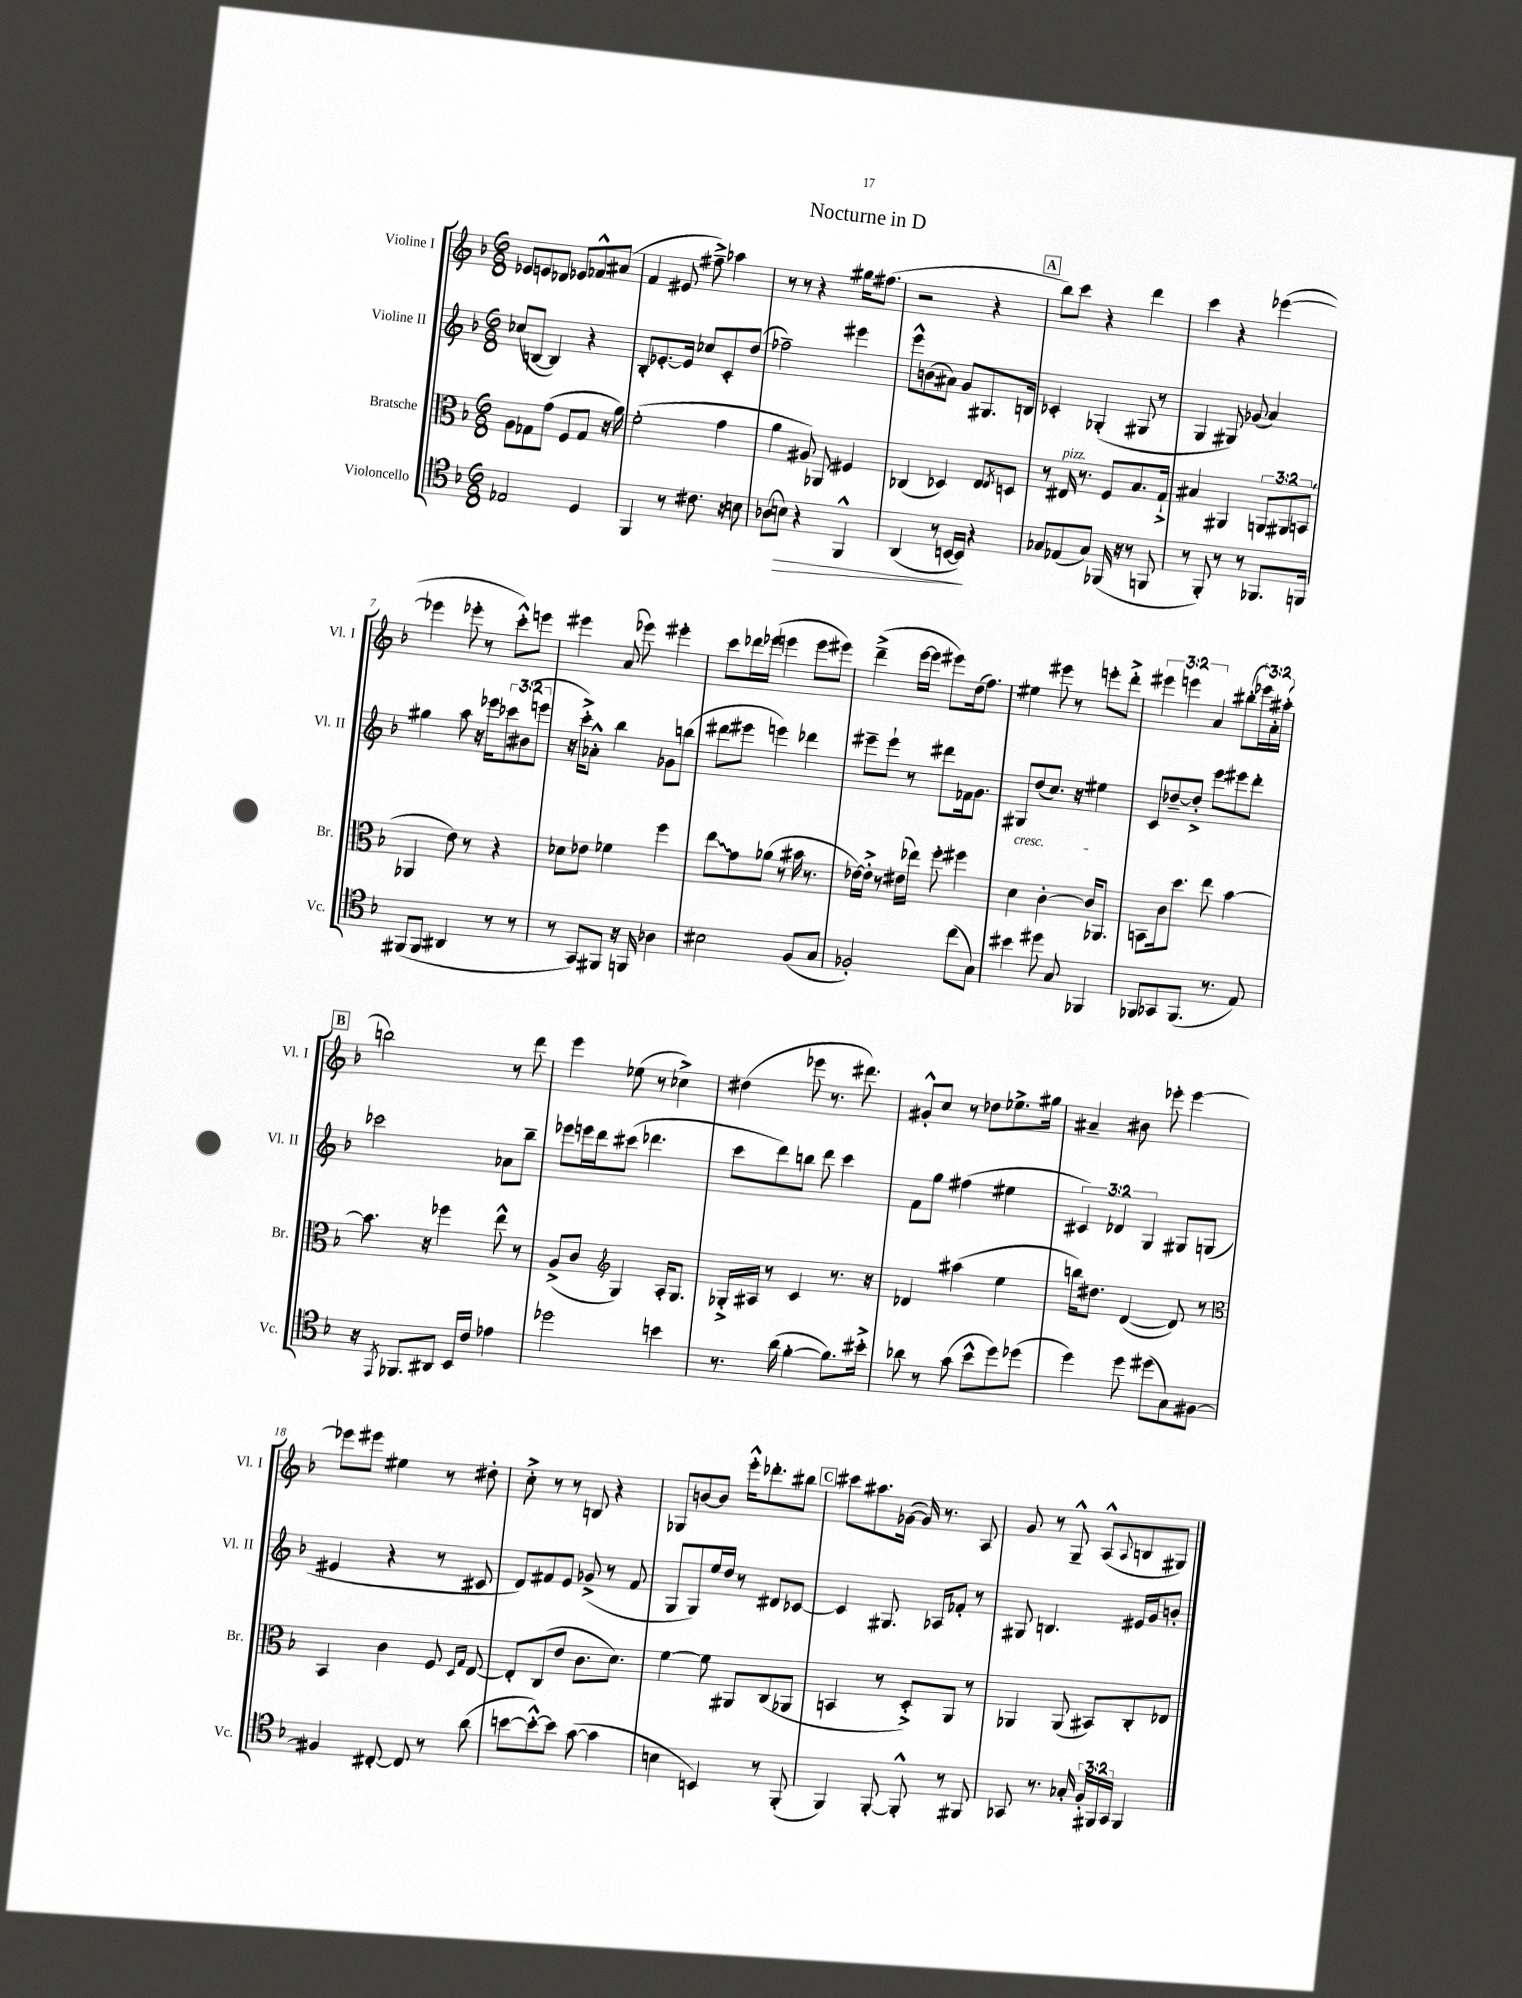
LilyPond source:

\header { title = "Nocturne in D" }
<<
\new StaffGroup <<
\new Staff = "s0" \with { instrumentName = "Violine I" shortInstrumentName = "Vl. I" } {
    \clef treble \key f \major \numericTimeSignature \time 6/8 \override Staff.TupletNumber.text = #tuplet-number::calc-fraction-text
    ees'8 e'8 des'8 ees'8 fes'8-^ ais'8( |
    f'4 eis'8 fis''8--->) aes''4 |
    r8 r8 r4 gis''16 fis''8.( |
    r2 r4 |
    \mark \markup { \box "A" } bes''8) c'''8 r4 d'''4 |
    c'''4 r4 ees'''4~( |
    ees'''4 ees'''8-. r8 c'''8-.-^) e'''8 |
    eis'''4 a'8( ees'''8) eis'''4-. |
    c'''8 des'''16 ees'''16( e'''4 e'''8 eis'''8) |
    d'''4--->( e'''16~ e'''16 eis'''8) d''16( f''8.) |
    eis''4 eis'''8 r8 e'''8-. d'''8-.-> |
    \tuplet 3/2 { eis'''4 e'''4 a'4 } bis''8-.( \tuplet 3/2 { ees'''16) a'16-. ais''16-.( } |
    \mark \markup { \box "B" } b''2) r8 d'''8 |
    e'''4 ees''8( r8 ces''4->) |
    dis''4( ees'''8 r8. dis'''8.) |
    gis'8-.-^ c''8 r8 des''8 ees''8.-> gis''16 |
    ais'4-- bis'8 ees'''8-. ees'''4~ |
    ees'''8 eis'''8 eis''4 r8 dis''8-. |
    c''8-.-> r8 r8 b8 r4 |
    ges8 b'8~ b'8 e'''16-.-^ des'''8.-. bis''8 |
    \mark \markup { \box "C" } cis'''8 ais''8. ges'16~( ges'16) r8. a8 |
    g'8 r8 g8---^ a8-^( \appoggiatura { a8 } b8 gis8) \bar "|." |
}
\new Staff = "s1" \with { instrumentName = "Violine II" shortInstrumentName = "Vl. II" } {
    \clef treble \key f \major \numericTimeSignature \time 6/8 \override Staff.TupletNumber.text = #tuplet-number::calc-fraction-text
    ces''8( b8~ b4) r4 |
    bes8-. ees'8.~-. ees'16 ces''8 c'8-. d''8( |
    fes''2--) eis'''4 |
    e'''8-^ b'8( ais'8) g'8 gis8. b16 |
    \mark \markup { \box "A" } ces'4-. ges4-.( gis8 r8 |
    g4 gis8) ges'8( a'4) |
    gis''4 a''8 r16 ees'''16 \tuplet 3/2 { ces'''8 bis'8( e'''8 } |
    r16 c'''16-.->) aes'8-.-^ bes''4 ges'8 b''8( |
    dis'''8 eis'''8 e'''4) des'''4 |
    eis'''8-- eis'''8-! r8 dis'''8 fes'16 g'8. |
    gis8\cresc d''8( c''8.) r16 eis''4\! |
    c'8 des''8~-- des''8-.-> e'''8 eis'''8 d'''8-. |
    \mark \markup { \box "B" } ces'''2 aes'8 bes''8-- |
    ees'''8 e'''16 d'''16 cis'''8( des'''4. |
    c'''8 d'''8) b''8 d'''8 c'''4 |
    f'8 g''8 fis''4( eis''4 |
    \tuplet 3/2 { cis'4) des'4 g4 } gis8 g8( |
    eis'4 r4 r8 cis'8 |
    d'8) fis'8 e'8 ges'8->( r8 fis'8 |
    g8 g8) e''16 d''16 r8 dis'8 ces'8~ |
    \mark \markup { \box "C" } ces'4 gis8. aes16 fes'8-. r8 |
    gis8 b4. eis'16 g'16 b'8-. \bar "|." |
}
\new Staff = "s2" \with { instrumentName = "Bratsche" shortInstrumentName = "Br." } {
    \clef alto \key f \major \numericTimeSignature \time 6/8 \override Staff.TupletNumber.text = #tuplet-number::calc-fraction-text
    a8 ges8 g'8( f8 ges8 r16 a'16) |
    f'2-.( g'4 |
    a'4 ais8) aes,8 fis4 |
    ces4( des4) e8 \acciaccatura { e8 } d8 |
    \mark \markup { \box "A" } r8 eis16^\markup { \italic "pizz." } r8. f8 bes8. g16-!-> |
    bis4 ais,4 \tuplet 3/2 { a,8 ais,8 b,8( } |
    aes,4 e'8) r8 r4 |
    des'8 ees'8 fes'4 f''4 |
    \once \override Glissando.style = #'zigzag e''8\glissando g'8 aes'8( r8 bis'16 r8. |
    ees'16~) ees'16-.-> r8 eis'16( ees''16) f''8-. fis''4 |
    d'4 c'4~-. c'16 aes,8. |
    b,8 c'16 d''8. e''8 bes'4~ |
    \mark \markup { \box "B" } bes'8. r16 fes''4 e''8-^ r8 |
    a8->( c'8 \clef treble g4) a16-. g8. |
    ges16-.-> ais16 r8 c'4 r8. r16 |
    des'4 ais''4( e''4 |
    b''16) dis''8. d'4~( d'8) r8 |
    \clef alto bes,4 c'4 f8 \grace { d16 g16 } e8~ |
    e8-. c8( e'8 c'8. d'8.) |
    f'4~ f'8 ais,8 c8( aes,8 |
    \mark \markup { \box "C" } b,4 r8 d8-.->) a,8 r8 |
    aes,4 aes,8( bis,8) c8-. ees8 \bar "|." |
}
\new Staff = "s3" \with { instrumentName = "Violoncello" shortInstrumentName = "Vc." } {
    \clef tenor \key f \major \numericTimeSignature \time 6/8 \override Staff.TupletNumber.text = #tuplet-number::calc-fraction-text
    ees2 d4 |
    f,4 r8 cis'8. r16 b8 |
    aes8( b8\>) r4 f,4-^ |
    a,4( r8 b,16~ b,16\!) r4 |
    \mark \markup { \box "A" } ges8 ees8( ges8) fes,16( r16 r8 f,8 |
    r8 f,8-.) r8 r8 fes,8. f,16 |
    fis,8( fis,8 ais,4 r8 r8 |
    r8 g,8) fis,8 r16 f,16 aes4 |
    bis2 f8( g8 |
    fes2-.) c''8( g8) |
    bis'4 dis''8 g8 fes,4 |
    fes,8 ges,8 fes,8.( r8. e8) |
    \mark \markup { \box "B" } r16 \acciaccatura { e,8 } fes,8. ais,8 bes,16 c'16 ees'4 |
    des''2 b'4 |
    r8. a'16( f'4~-. f'8.) bis'16-.-> |
    aes'8 r8 g'8( bes'8-^ d''8) des''8( |
    d''4) d''8 dis''8( g8) fis8~ |
    fis4 cis8~-. cis8 r8 a'8( |
    b'8~ b'8~-.-^) b'8 g'8~( g'4 |
    b4 b,4) r8 f,8-.( |
    \mark \markup { \box "C" } f,4) f,8~-. f,8-.-^ r8 fis,8 |
    ges,8 r8. ges16-. \tuplet 3/2 { f16-. fis,16 ges,16 } fis,4 \bar "|." |
}
>>
>>
